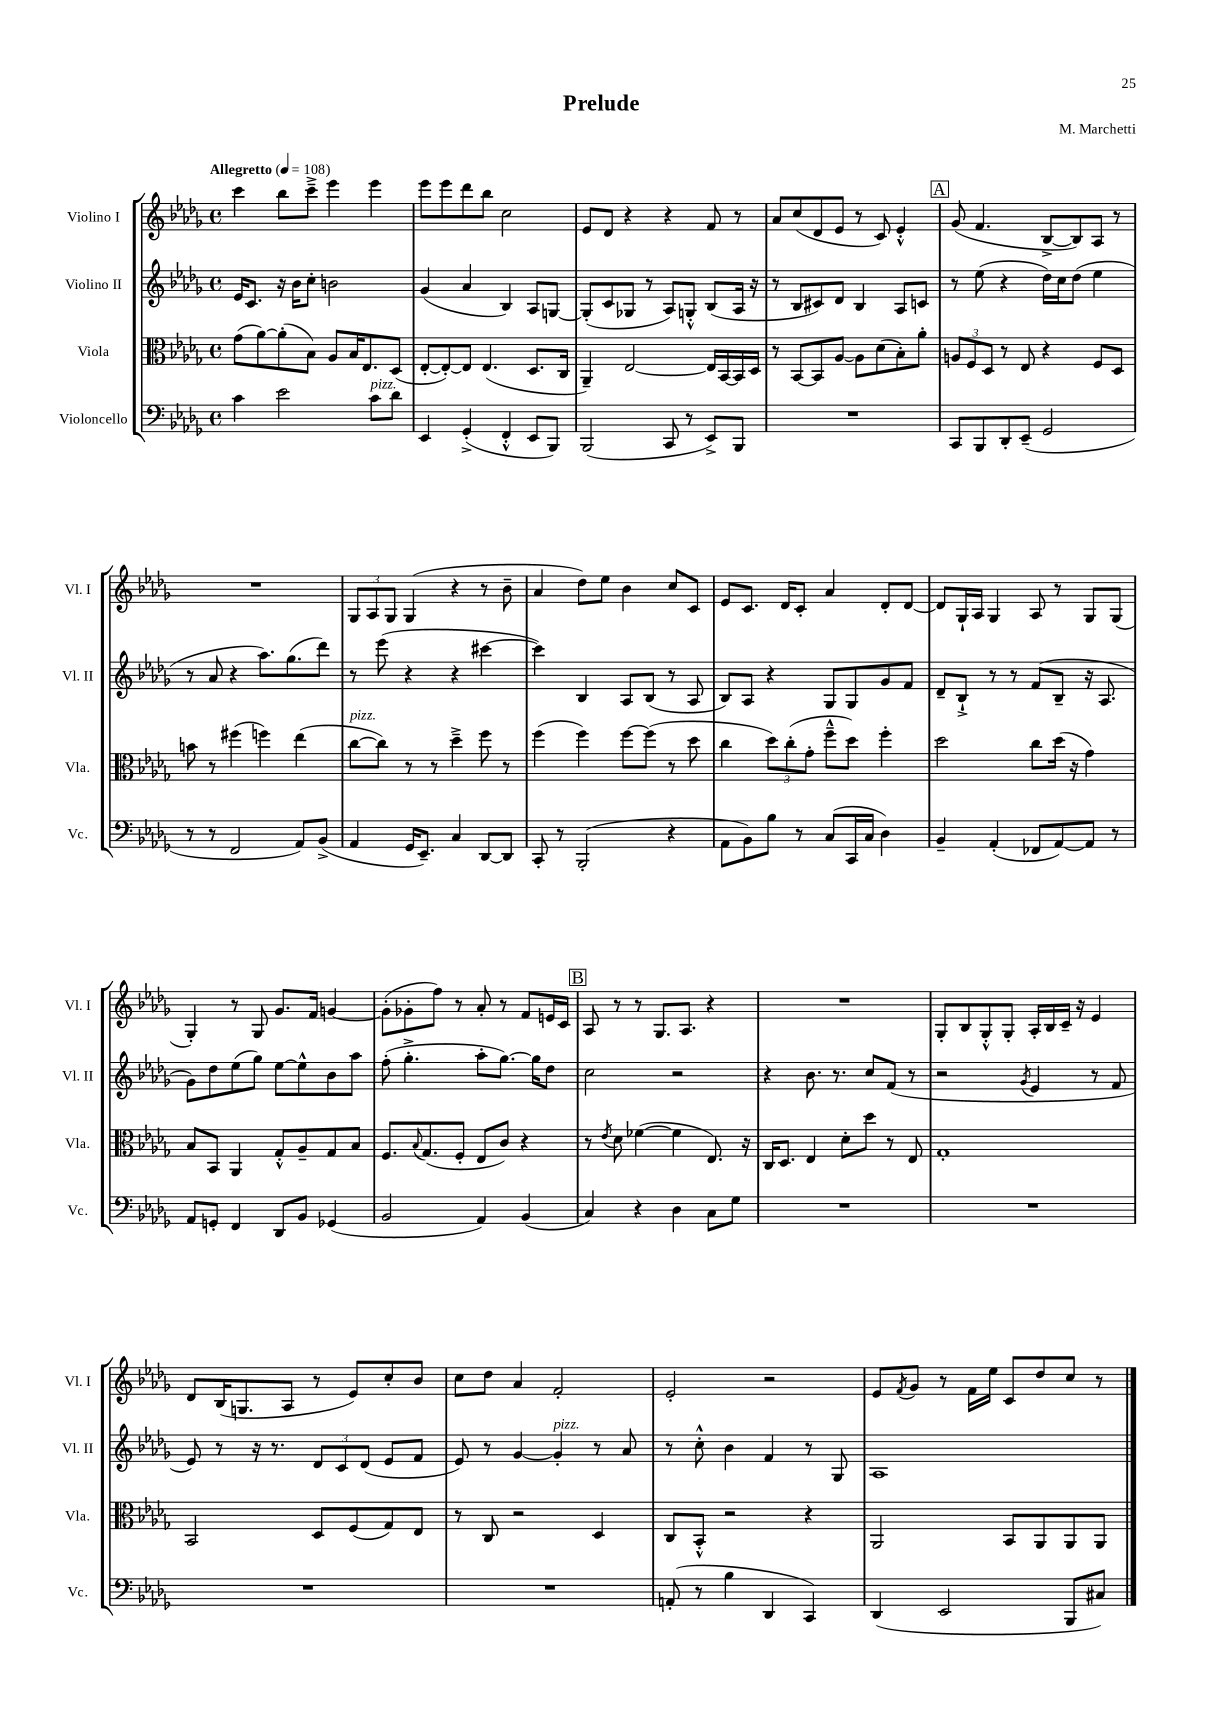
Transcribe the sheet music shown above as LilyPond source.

\header { title = "Prelude" composer = "M. Marchetti" }
<<
\new StaffGroup <<
\new Staff = "s0" \with { instrumentName = "Violino I" shortInstrumentName = "Vl. I" } {
    \clef treble \key des \major \defaultTimeSignature \time 4/4 \tempo "Allegretto" 4 = 108
    c'''4 bes''8 c'''8---> ees'''4 ees'''4 |
    ees'''8 ees'''8 des'''8 bes''8 c''2 |
    ees'8 des'8 r4 r4 f'8 r8 |
    aes'8 c''8( des'8 ees'8 r8 c'8) ees'4-.-^ |
    \mark \markup { \box "A" } ges'8( f'4. bes8~-> bes8) aes8 r8 |
    R1 |
    \tuplet 3/2 { ges8 aes8 ges8 } ges4( r4 r8 bes'8-- |
    aes'4 des''8) ees''8 bes'4 c''8 c'8 |
    ees'8 c'8. des'16 c'8-. aes'4 des'8-. des'8~ |
    des'8 ges16-! aes16 ges4 aes8 r8 ges8 ges8( |
    ges4-.) r8 ges8 ges'8. f'16 g'4~ |
    g'8-.( ges'8-. f''8) r8 aes'8-. r8 f'8 e'16 c'16 |
    \mark \markup { \box "B" } aes8 r8 r8 ges8. aes8. r4 |
    R1 |
    ges8-. bes8 ges8-.-^ ges8-. aes16-. bes16 c'16-- r16 ees'4 |
    des'8 bes16( g8. aes8 r8 ees'8) c''8-. bes'8 |
    c''8 des''8 aes'4 f'2-. |
    ees'2-. r2 |
    ees'8 \acciaccatura { f'8 } ges'8 r8 f'16 ees''16 c'8 des''8 c''8 r8 \bar "|." |
}
\new Staff = "s1" \with { instrumentName = "Violino II" shortInstrumentName = "Vl. II" } {
    \clef treble \key des \major \defaultTimeSignature \time 4/4
    ees'16 c'8. r16 bes'16 c''8-. b'2 |
    ges'4( aes'4 bes4) aes8 g8~ |
    g8-.( c'8 ges8 r8 aes8) g8-.-^ bes8( aes16 r16 |
    r8 bes8 cis'8) des'8 bes4 aes8 c'8 |
    \mark \markup { \box "A" } r8 ees''8( r4 des''16) c''16 des''8( ees''4 |
    r8 aes'8 r4 aes''8.) ges''8.( des'''8) |
    r8 ees'''8( r4 r4 cis'''4~ |
    cis'''4) bes4 aes8 bes8( r8 aes8 |
    bes8) aes8 r4 ges8 ges8 ges'8 f'8 |
    des'8-- bes8-!-> r8 r8 f'8( bes8-- r16 aes8. |
    ges'8) des''8 ees''8( ges''8) ees''8~ ees''8-^ bes'8 aes''8 |
    f''8-.( ges''4.-.-> aes''8-. ges''8.~) ges''16 des''8 |
    \mark \markup { \box "B" } c''2 r2 |
    r4 bes'8. r8. c''8 f'8( r8 |
    r2 \acciaccatura { ges'8 } ees'4 r8 f'8 |
    ees'8) r8 r16 r8. \tuplet 3/2 { des'8 c'8 des'8( } ees'8 f'8 |
    ees'8) r8 ges'4~ ges'4-.^\markup { \italic "pizz." } r8 aes'8 |
    r8 c''8-.-^ bes'4 f'4 r8 ges8 |
    aes1 \bar "|." |
}
\new Staff = "s2" \with { instrumentName = "Viola" shortInstrumentName = "Vla." } {
    \clef alto \key des \major \defaultTimeSignature \time 4/4
    ges'8( aes'8~) aes'8-.( bes8) aes8 bes16 ees8. des8( |
    ees8~-. ees8~-.) ees8 ees4.( des8. c16 |
    aes,4--) ees2~ ees16 bes,16~ bes,16 des16 |
    r8 bes,8~ bes,8 aes8~ aes8 des'8( bes8-.) aes'8-. |
    \mark \markup { \box "A" } \tuplet 3/2 { a8 f8 des8 } r8 ees8 r4 f8 des8 |
    b'8 r8 fis''4( f''4) ees''4( |
    c''8~^\markup { \italic "pizz." } c''8) r8 r8 des''4---> f''8 r8 |
    f''4( f''4) f''8~ f''8( r8 des''8 |
    c''4 \tuplet 3/2 { des''8) c''8-.( ges'8-. } f''8---^ des''8) f''4-. |
    des''2 c''8 des''16( r16 ges'4) |
    bes8 bes,8 aes,4 ges8-.-^ aes8-- ges8 bes8 |
    f8. \appoggiatura { bes8 } ges8.( f8-. ees8 c'8) r4 |
    \mark \markup { \box "B" } r8 \acciaccatura { ees'8 } des'8 fes'4~( fes'4 ees8.) r16 |
    c16 des8. ees4 des'8-. des''8 r8 ees8 |
    ges1-. |
    bes,2 des8 f8( ges8) ees8 |
    r8 c8 r2 des4 |
    c8 bes,8-.-^ r2 r4 |
    aes,2 bes,8 aes,8 aes,8 aes,8 \bar "|." |
}
\new Staff = "s3" \with { instrumentName = "Violoncello" shortInstrumentName = "Vc." } {
    \clef bass \key des \major \defaultTimeSignature \time 4/4
    c'4 ees'2 c'8^\markup { \italic "pizz." } des'8 |
    ees,4 ges,4-.->( f,4-.-^ ees,8 bes,,8) |
    bes,,2( c,8 r8 ees,8->) bes,,8 |
    R1 |
    \mark \markup { \box "A" } c,8 bes,,8 des,8-. ees,8--( ges,2 |
    r8 r8 f,2 aes,8) bes,8->( |
    aes,4 ges,16 ees,8.--) c4 des,8~ des,8 |
    c,8-. r8 bes,,2-.( r4 |
    aes,8 bes,8) bes8 r8 c8( c,16 c16 des4) |
    bes,4-- aes,4-.( fes,8 aes,8~) aes,8 r8 |
    aes,8 g,8-. f,4 des,8 bes,8 ges,4( |
    bes,2 aes,4) bes,4( |
    \mark \markup { \box "B" } c4) r4 des4 c8 ges8 |
    R1 |
    R1 |
    R1 |
    R1 |
    a,8-.( r8 bes4 des,4 c,4) |
    des,4( ees,2 bes,,8 cis8) \bar "|." |
}
>>
>>
\layout { \context { \Score \remove "Bar_number_engraver" } }
